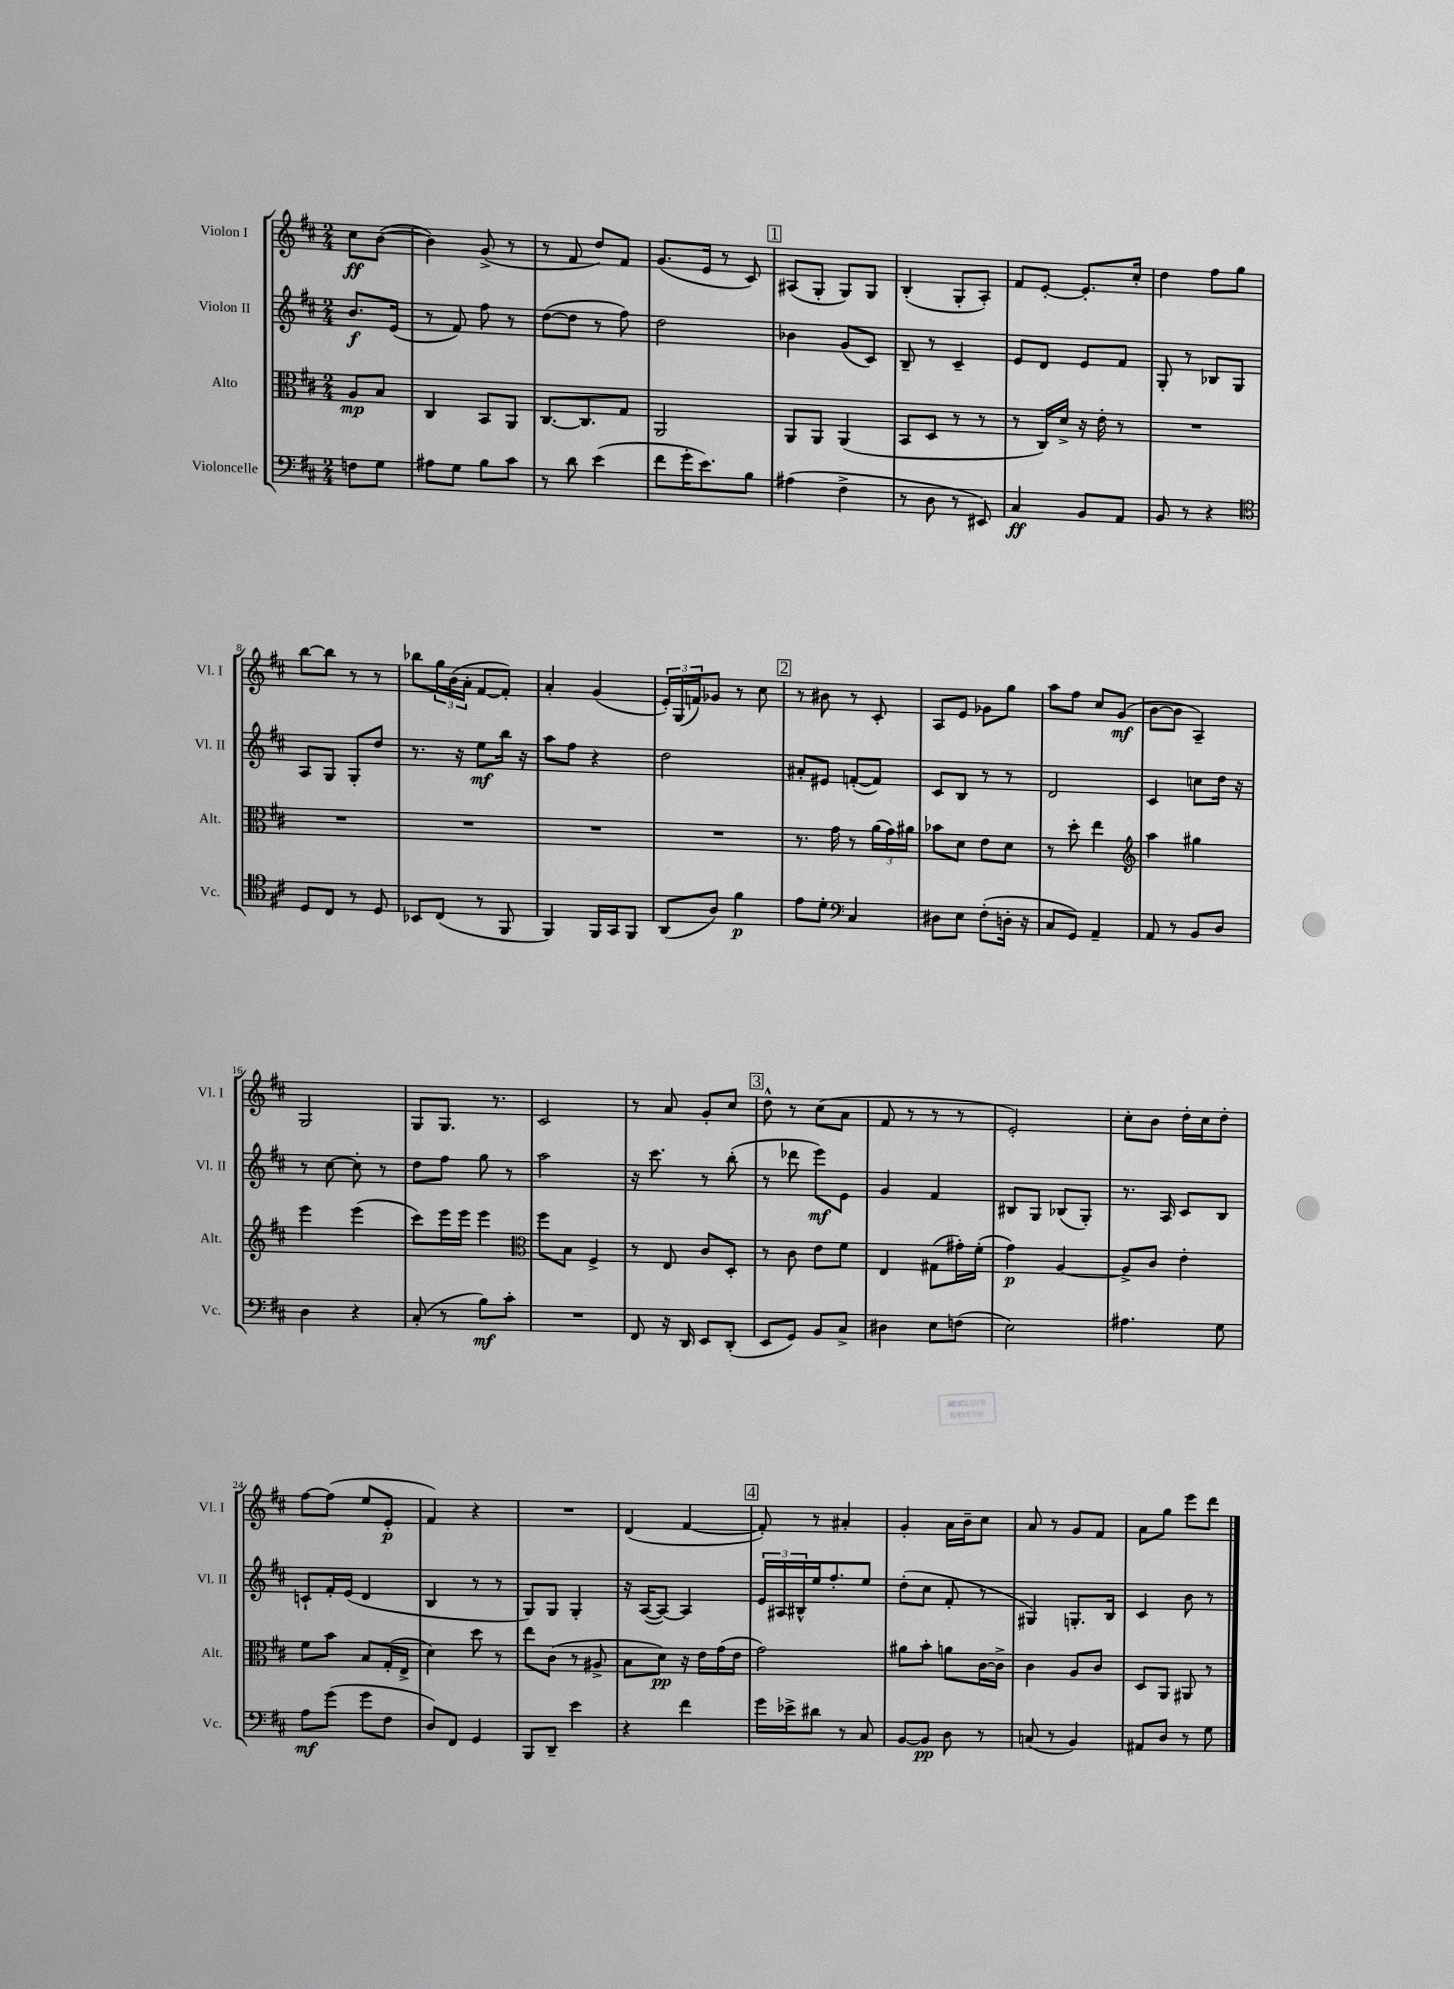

**kern	**dynam	**kern	**dynam	**kern	**dynam	**kern	**dynam
*part4	*part4	*part3	*part3	*part2	*part2	*part1	*part1
*staff4	*staff4	*staff3	*staff3	*staff2	*staff2	*staff1	*staff1
*I"Violoncelle	*	*I"Alto	*	*I"Violon II	*	*I"Violon I	*
*I'Vc.	*	*I'Alt.	*	*I'Vl. II	*	*I'Vl. I	*
*clefF4	*	*clefC3	*	*clefG2	*	*clefG2	*
*k[f#c#]	*	*k[f#c#]	*	*k[f#c#]	*	*k[f#c#]	*
*M2/4	*	*M2/4	*	*M2/4	*	*M2/4	*
=	=	=	=	=	=	=	=
8Fn\L	.	8A/L	mp	8.b/L	f	8cc#\L	ff
8G\J	.	8B/J	.	.	.	([8b\J	.
.	.	.	.	(16e/Jk	.	.	.
=1	=1	=1	=1	=1	=1	=1	=1
8A#X\L	.	4C#/	.	8r	.	4b\])	.
8G\J	.	.	.	8f#/)	.	.	.
8B\L	.	8BB/L	.	8ff#\	.	(8g^/	.
8c#\J	.	8AA/J	.	8r	.	8r	.
=2	=2	=2	=2	=2	=2	=2	=2
8r	.	[8.C#/L	.	([8dd\L	.	8r	.
8d\	.	.	.	8dd\J]	.	8f#/	.
.	.	8.C#/]	.	.	.	.	.
(4e\	.	.	.	8r	.	8dd/L)	.
.	.	8G/J	.	8ff#\)	.	8f#/J	.
=3	=3	=3	=3	=3	=3	=3	=3
8f#\L	.	2AA/	.	2dd\	.	(8.g/L	.
16g'\K	.	.	.	.	.	.	.
8.e\)	.	.	.	.	.	16e/Jk	.
.	.	.	.	.	.	8r	.
8B\J	.	.	.	.	.	8c#/)	.
!!LO:REH:place=s1:t=1
=4	=4	=4	=4	=4	=4	=4	=4
(4A#X\	.	8AA/L	.	4b-X\	.	(8A#X/L	.
.	.	8AA/J	.	.	.	8G'/J	.
4F#^\	.	(4AA/	.	(8g/L	.	8G/L)	.
.	.	.	.	8c#/J)	.	8G/J	.
=5	=5	=5	=5	=5	=5	=5	=5
8r	.	8BB/L	.	8B~/	.	(4B'/	.
8D\	.	8D/J	.	8r	.	.	.
8r	.	8r	.	4c#~/	.	8G'/L	.
8EE#X/)	.	8r	.	.	.	8A'/J)	.
=6	=6	=6	=6	=6	=6	=6	=6
4C#/	ff	8r	.	8e/L	.	8f#/L	.
.	.	16C#/LL)	.	8d/J	.	[8e'/J	.
.	.	16d^/JJ	.	.	.	.	.
8BB/L	.	16r	.	8e/L	.	8.e'/L]	.
.	.	16e'\	.	.	.	.	.
8AA/J	.	8r	.	8f#/J	.	.	.
.	.	.	.	.	.	16cc#'/Jk	.
=7	=7	=7	=7	=7	=7	=7	=7
8BB/	.	2r	.	8G'/	.	4dd\	.
8r	.	.	.	8r	.	.	.
4r	.	.	.	8B-X/L	.	8ff#\L	.
.	.	.	.	8G/J	.	8gg\J	.
!!LO:LB:g=z
=8	=8	=8	=8	=8	=8	=8	=8
*clefC4	*	*	*	*	*	*	*
8D/L	.	2r	.	8A/L	.	[8bb\L	.
8C#/J	.	.	.	8G/J	.	8bb\J]	.
8r	.	.	.	8G'/L	.	8r	.
8D/	.	.	.	8dd/J	.	8r	.
=9	=9	=9	=9	=9	=9	=9	=9
8BB-X/L	.	2r	.	8.r	.	8bb-X\L	.
(8C#/J	.	.	.	.	.	24gg\L	.
.	.	.	.	.	.	(24b\	.
.	.	.	.	16r	.	.	.
.	.	.	.	.	.	24a'\JJ	.
8r	.	.	.	8ee\L	mf	[8f#/L	.
8FF#/	.	.	.	16bb\Jk	.	8f#'/J])	.
.	.	.	.	16r	.	.	.
=10	=10	=10	=10	=10	=10	=10	=10
4FF#/)	.	2r	.	8aa\L	.	4a'/	.
.	.	.	.	8ff#\J	.	.	.
16FF#/LL	.	.	.	4r	.	(4g/	.
16GG/J	.	.	.	.	.	.	.
8FF#/J	.	.	.	.	.	.	.
=11	=11	=11	=11	=11	=11	=11	=11
(8AA/L	.	2r	.	2dd\	.	24e'/LL)	.
.	.	.	.	.	.	(24G/	.
.	.	.	.	.	.	24fn/J)	.
8A/J)	.	.	.	.	.	8g-X/J	.
4f#\	p	.	.	.	.	8r	.
.	.	.	.	.	.	8cc#\	.
!!LO:REH:place=s1:t=2
=12	=12	=12	=12	=12	=12	=12	=12
8e\L	.	8.r	.	8a#X'/L	.	8r	.
8d'\J	.	.	.	8e#X/J	.	8b#X\	.
.	.	16g\	.	.	.	.	.
*clefF4	*	*	*	*	*	*	*
4C#/	.	8r	.	([8fn'/L	.	8r	.
.	.	(24a\LL	.	8f/J])	.	8c#'/	.
.	.	24g\)	.	.	.	.	.
.	.	24a#X\JJ	.	.	.	.	.
=13	=13	=13	=13	=13	=13	=13	=13
8D#X\L	.	8b-X\L	.	8c#/L	.	8A/L	.
8E\J	.	8d\J	.	8B/J	.	8e/J	.
(8F#'\L	.	8e\L	.	8r	.	8g-X\L	.
16Dn'\Jk	.	8d\J	.	8r	.	8gg\J	.
16r	.	.	.	.	.	.	.
=14	=14	=14	=14	=14	=14	=14	=14
8C#/L	.	8r	.	2d/	.	8aa\L	.
8GG/J)	.	8dd'\	.	.	.	8ff#\J	.
4AA~/	.	4ee\	.	.	.	8cc#/L	.
.	.	.	.	.	.	(8g/J	mf
=15	=15	=15	=15	=15	=15	=15	=15
*	*	*clefG2	*	*	*	*	*
8AA/	.	4aa\	.	4c#/	.	[8b\L	.
8r	.	.	.	.	.	8b\J]	.
8BB/L	.	4gg#X\	.	8ccn\L	.	4A~/)	.
8D/J	.	.	.	16dd\Jk	.	.	.
.	.	.	.	16r	.	.	.
!!LO:LB:g=z
=16	=16	=16	=16	=16	=16	=16	=16
4D\	.	4eee\	.	8r	.	2G/	.
.	.	.	.	[8cc#\	.	.	.
4r	.	(4eee\	.	8cc#'\]	.	.	.
.	.	.	.	8r	.	.	.
=17	=17	=17	=17	=17	=17	=17	=17
(8C#'/	.	8ccc#\L)	.	8dd\L	.	8G/L	.
8r	.	16eee\L	.	8ff#\J	.	8.G/J	.
.	.	16eee\JJ	.	.	.	.	.
8B\L)	mf	4eee\	.	8gg\	.	.	.
.	.	.	.	.	.	8.r	.
8c#'\J	.	.	.	8r	.	.	.
=18	=18	=18	=18	=18	=18	=18	=18
*	*	*clefC3	*	*	*	*	*
2r	.	8ff#\L	.	2aa\	.	2c#/	.
.	.	8B\J	.	.	.	.	.
.	.	4F#^/	.	.	.	.	.
=19	=19	=19	=19	=19	=19	=19	=19
8FF#/	.	8r	.	16r	.	8r	.
.	.	.	.	8.ccc#\	.	.	.
16r	.	8E/	.	.	.	8a/	.
16DD/	.	.	.	.	.	.	.
8EE/L	.	8c#/L	.	8r	.	8g'/L	.
(8DD'/J	.	8D'/J	.	(8bb'\	.	8cc#/J	.
!!LO:REH:place=s1:t=3
=20	=20	=20	=20	=20	=20	=20	=20
8EE/L	.	8r	.	8r	.	8dd^^\	.
8GG/J)	.	8c#\	.	8ddd-X\	.	8r	.
8BB/L	.	8e\L	.	8eee\L)	mf	(8cc#\L	.
8C#^/J	.	8f#\J	.	8e\J	.	8a\J	.
=21	=21	=21	=21	=21	=21	=21	=21
4D#X\	.	4E/	.	4g/	.	8f#/	.
.	.	.	.	.	.	8r	.
8E\L	.	(8G#X\L	.	4f#/	.	8r	.
(8Fn\J	.	16g#X'\L)	.	.	.	8r	.
.	.	(16f#'\JJ	.	.	.	.	.
=22	=22	=22	=22	=22	=22	=22	=22
2E\)	.	4g\)	p	8B#X/L	.	2e'/)	.
.	.	.	.	8G/J	.	.	.
.	.	[4A/	.	(8B-X/L	.	.	.
.	.	.	.	8G'/J)	.	.	.
=23	=23	=23	=23	=23	=23	=23	=23
4.A#X\	.	8A^/L]	.	8.r	.	8cc#'\L	.
.	.	8c#/J	.	.	.	8b\J	.
.	.	.	.	16A/	.	.	.
.	.	4e'\	.	8c#/L	.	16dd'\LL	.
.	.	.	.	.	.	16cc#\J	.
8G\	.	.	.	8B/J	.	8dd'\J	.
!!LO:LB:g=z
=24	=24	=24	=24	=24	=24	=24	=24
8A\L	mf	8f#\L	.	8cn`/L	.	[8ff#\L	.
(8g\J	.	8b\J	.	16f#'/L	.	(8ff#\J]	.
.	.	.	.	(16e/JJ	.	.	.
8g\L	.	8B/L	.	4d/	.	8ee/L	.
8F#\J	.	(16G'/L	.	.	.	8e'/J	p
.	.	16E^/JJ	.	.	.	.	.
=25	=25	=25	=25	=25	=25	=25	=25
8D/L)	.	4d\)	.	4B/	.	4f#/)	.
8FF#/J	.	.	.	.	.	.	.
4GG/	.	8dd\	.	8r	.	4r	.
.	.	8r	.	8r	.	.	.
=26	=26	=26	=26	=26	=26	=26	=26
8BBB/L	.	8ee\L	.	8G/L)	.	2r	.
8DD~/J	.	(8c#\J	.	8G/J	.	.	.
4e\	.	8r	.	4G'/	.	.	.
.	.	8A#X^/	.	.	.	.	.
=27	=27	=27	=27	=27	=27	=27	=27
4r	.	8B\L	.	16r	.	(4d/	.
.	.	.	.	([16A/KL	.	.	.
.	.	8d\J)	pp	8A/J_)	.	.	.
4f#\	.	16r	.	4A/]	.	[4f#/	.
.	.	16e\LL	.	.	.	.	.
.	.	(16g\	.	.	.	.	.
.	.	16e\JJ	.	.	.	.	.
!!LO:REH:place=s1:t=4
=28	=28	=28	=28	=28	=28	=28	=28
16g\LL	.	2g\)	.	24e/LL	.	8f#'/])	.
.	.	.	.	24A#X/	.	.	.
16e-X^\J	.	.	.	.	.	.	.
.	.	.	.	24B#X^^/	.	.	.
8d#X\J	.	.	.	16ee/J	.	8r	.
.	.	.	.	8.ff#'/	.	.	.
8r	.	.	.	.	.	4a#X'/	.
8C#/	.	.	.	8ee/J	.	.	.
=29	=29	=29	=29	=29	=29	=29	=29
[8BB/L	.	8a#X\L	.	(8dd'\L	.	4g'/	.
8BB/J]	pp	8b'\J	.	8cc#\J	.	.	.
8D\	.	8an\L	.	8f#'/	.	16a\LL	.
.	.	.	.	.	.	16b~\J	.
8r	.	[16c#\L	.	8r	.	8cc#\J	.
.	.	16c#^\JJ]	.	.	.	.	.
=30	=30	=30	=30	=30	=30	=30	=30
(8Cn/	.	4c#\	.	4G#X/)	.	8a/	.
8r	.	.	.	.	.	8r	.
4BB/)	.	8A/L	.	8.Gn'/L	.	8g/L	.
.	.	8c#/J	.	.	.	8f#/J	.
.	.	.	.	16B/Jk	.	.	.
=31	=31	=31	=31	=31	=31	=31	=31
8AA#X/L	.	8D/L	.	4c#/	.	8a\L	.
8D/J	.	8AA/J	.	.	.	8gg\J	.
8r	.	8AA#X/	.	8b\	.	8eee\L	.
8G\	.	8r	.	8r	.	8ddd\J	.
==	==	==	==	==	==	==	==
*-	*-	*-	*-	*-	*-	*-	*-
